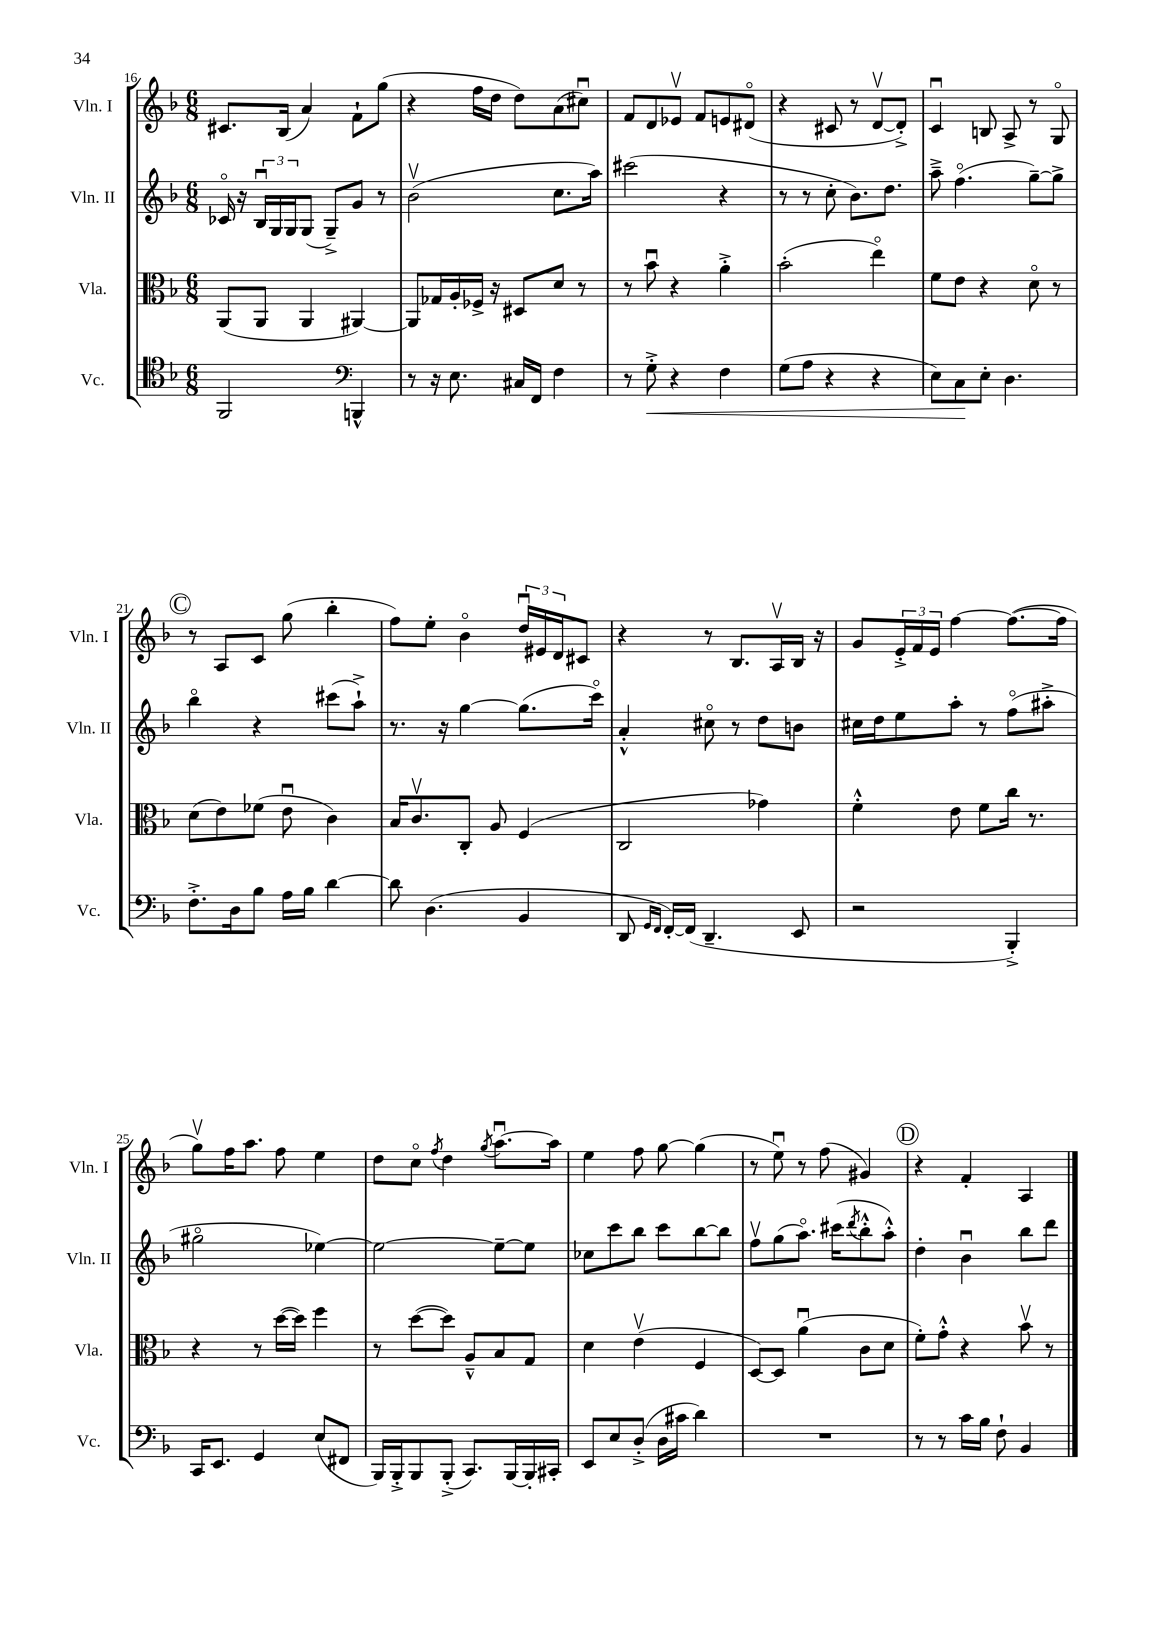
<<
\new StaffGroup <<
\new Staff = "s0" \with { instrumentName = "Vln. I" shortInstrumentName = "Vln. I" } {
    \clef treble \key f \major \numericTimeSignature \time 6/8
    cis'8. bes16( a'4) f'8-! g''8( |
    r4 f''16 d''16 d''8) a'8( cis''8\downbow) |
    f'8 d'8 ees'8\upbow f'8 e'8 dis'8\flageolet( |
    r4 cis'8 r8 d'8~\upbow d'8-.->) |
    c'4\downbow b8 a8-> r8 g8\flageolet |
    \mark \markup { \circle "C" } r8 a8 c'8 g''8( bes''4-. |
    f''8) e''8-. bes'4\flageolet \tuplet 3/2 { d''16\downbow eis'16 d'16 } cis'8 |
    r4 r8 bes8. a16\upbow bes16 r16 |
    g'8 \tuplet 3/2 { e'16-.-> f'16 e'16 } f''4~ f''8.~( f''16 |
    g''8\upbow) f''16 a''8. f''8 e''4 |
    d''8 c''8\flageolet \acciaccatura { f''8 } d''4 \acciaccatura { g''8 } a''8.~\downbow a''16 |
    e''4 f''8 g''8~ g''4( |
    r8 e''8\downbow) r8 f''8( gis'4) |
    \mark \markup { \circle "D" } r4 f'4-. a4 \bar "|." |
}
\new Staff = "s1" \with { instrumentName = "Vln. II" shortInstrumentName = "Vln. II" } {
    \clef treble \key f \major \numericTimeSignature \time 6/8
    ces'16\flageolet r16 \tuplet 3/2 { bes16\downbow g16 g16 } g8( g8--->) g'8 r8 |
    bes'2\upbow( c''8. a''16) |
    cis'''2( r4 |
    r8 r8 c''8-. bes'8.) d''8. |
    a''8---> f''4.\flageolet( g''8~--) g''8-> |
    \mark \markup { \circle "C" } bes''4\flageolet r4 cis'''8( a''8-!->) |
    r8. r16 g''4~ g''8.( c'''16\flageolet) |
    a'4-.-^ cis''8\flageolet r8 d''8 b'8 |
    cis''16 d''16 e''8 a''8-. r8 f''8\flageolet( ais''8-.-> |
    gis''2\flageolet ees''4~) |
    ees''2~ ees''8~-- ees''8 |
    ces''8 c'''8 bes''8 c'''8 bes''8~ bes''8 |
    f''8\upbow g''8( a''8.\flageolet) cis'''16( \acciaccatura { d'''8 } bes''8-.-^ a''8-.-^) |
    \mark \markup { \circle "D" } d''4-. bes'4\downbow bes''8 d'''8 \bar "|." |
}
\new Staff = "s2" \with { instrumentName = "Vla." shortInstrumentName = "Vla." } {
    \clef alto \key f \major \numericTimeSignature \time 6/8
    a,8( a,8 a,4 ais,4~) |
    ais,8 ges16 a16-. fes16-> r16 dis8 d'8 r8 |
    r8 bes'8\downbow r4 a'4-.-> |
    bes'2-.( e''4\flageolet) |
    f'8 e'8 r4 d'8\flageolet r8 |
    \mark \markup { \circle "C" } d'8( e'8) fes'8( e'8\downbow c'4) |
    bes16 c'8.\upbow c8-. a8 f4( |
    c2 ges'4) |
    f'4-.-^ e'8 f'8 c''16 r8. |
    r4 r8 d''16~( d''16) f''4 |
    r8 d''8~( d''8) a8---^ bes8 g8 |
    d'4 e'4\upbow( f4 |
    d8~) d8 a'4\downbow( c'8 d'8 |
    \mark \markup { \circle "D" } f'8-.) g'8-.-^ r4 bes'8\upbow r8 \bar "|." |
}
\new Staff = "s3" \with { instrumentName = "Vc." shortInstrumentName = "Vc." } {
    \clef tenor \key f \major \numericTimeSignature \time 6/8
    f,2 \clef bass b,,4-^ |
    r8 r16 e8. cis16 f,16 f4 |
    r8 g8-.->\< r4 f4 |
    g8( a8 r4 r4 |
    e8) c8\! e8-. d4. |
    \mark \markup { \circle "C" } f8.-.-> d16 bes8 a16 bes16 d'4~ |
    d'8 d4.( bes,4 |
    d,8 \grace { g,16 f,16 } f,16~-.) f,16( d,4.-- e,8 |
    r2 bes,,4-.->) |
    c,16 e,8. g,4 e8( fis,8 |
    bes,,16) bes,,16-.-> bes,,8 bes,,8-.->( c,8.) bes,,16~ bes,,16-. cis,16-. |
    e,8 e8 d8-.->( d16 cis'16 d'4) |
    R2. |
    \mark \markup { \circle "D" } r8 r8 c'16 bes16 f8-! bes,4 \bar "|." |
}
>>
>>
\layout { \context { \Score currentBarNumber = #16 } }
